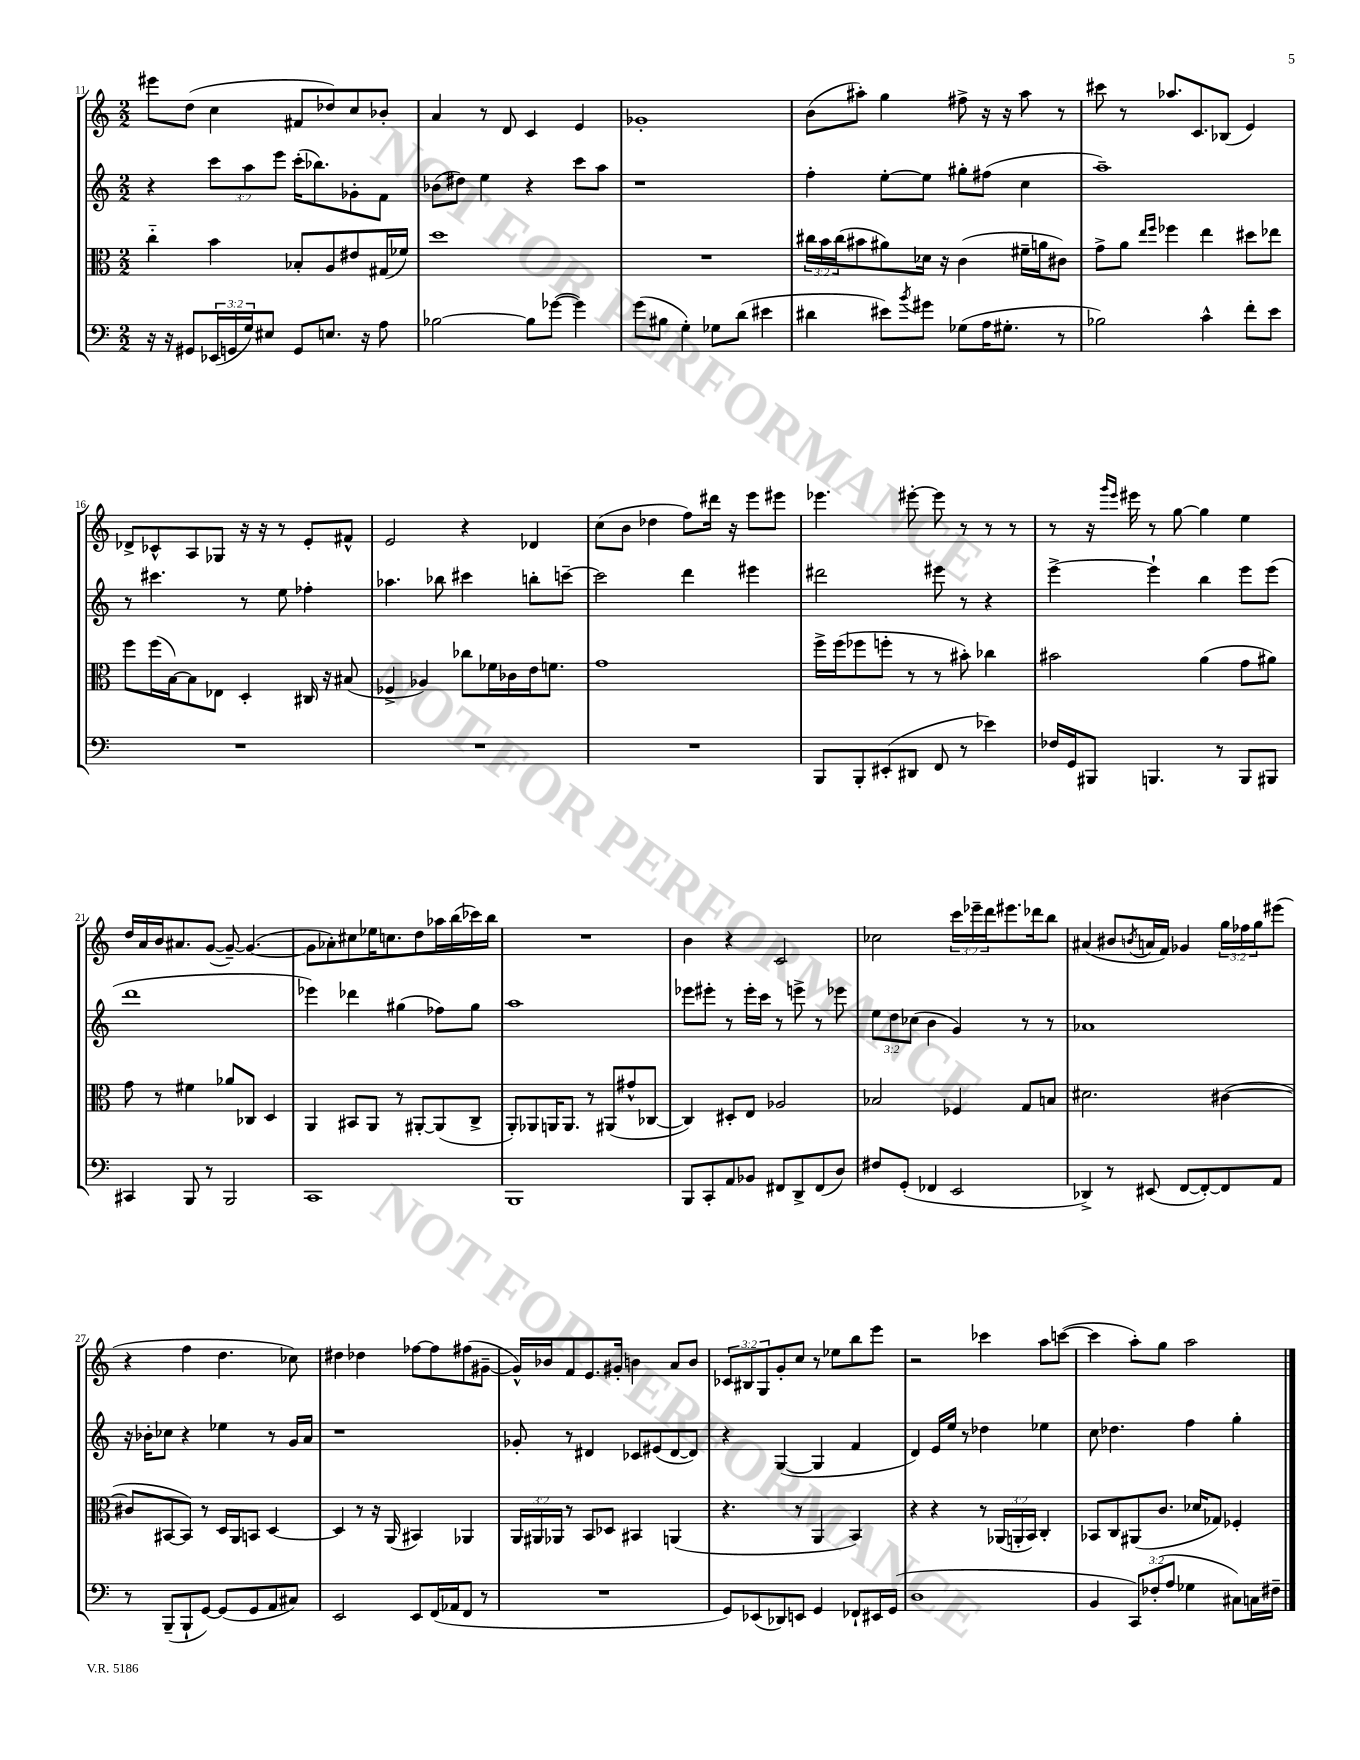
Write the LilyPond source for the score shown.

<<
\new StaffGroup <<
\new Staff = "s0" {
    \clef treble \key c \major \numericTimeSignature \time 2/2 \override Staff.TupletNumber.text = #tuplet-number::calc-fraction-text
    eis'''8 d''8( c''4 fis'8 des''8) c''8 bes'8-. |
    a'4 r8 d'8 c'4 e'4 |
    ges'1-. |
    b'8( ais''8-.) g''4 fis''8-> r16 r16 ais''8 r8 |
    cis'''8 r8 aes''8. c'8. bes8( e'4) |
    des'8-> ces'8-^ a8 ges8 r16 r16 r8 e'8-. fis'8-^ |
    e'2 r4 des'4 |
    c''8( b'8 des''4 f''8) dis'''16 r16 e'''8 eis'''8 |
    ees'''4. eis'''8~-. eis'''8 r8 r8 r8 |
    r8 r16 \grace { g'''16 e'''16 } eis'''16 r8 g''8~ g''4 e''4 |
    d''16 a'16 b'16 ais'8. g'8~( g'8~--) g'4.~( |
    g'8 aes'8-.) cis''8 ees''16 c''8. d''8 aes''16 b''16( ces'''16) b''16 |
    R1 |
    b'4 r4 c'2 |
    ces''2 \tuplet 3/2 { c'''16 ees'''16-- d'''16 } eis'''8. des'''16 b''8 |
    ais'4( bis'8 \acciaccatura { b'8 } a'16 f'16) ges'4 \tuplet 3/2 { g''16 fes''16 g''16 } eis'''8( |
    r4 f''4 d''4. ces''8) |
    dis''4 des''4 fes''8~ fes''8 fis''8( gis'8~-- |
    gis'16-^) bes'16 f'8 e'8. gis'16-. b'4 a'8 b'8 |
    \tuplet 3/2 { ces'8 bis8 g8 } g'8-. c''8 r8 ees''8 b''8 e'''8 |
    r2 ces'''4 a''8 c'''8~( |
    c'''4 a''8-.) g''8 a''2 \bar "|." |
}
\new Staff = "s1" {
    \clef treble \key c \major \numericTimeSignature \time 2/2 \override Staff.TupletNumber.text = #tuplet-number::calc-fraction-text
    r4 \tuplet 3/2 { c'''8 a''8 e'''8 } c'''16-.( bes''8.) ges'8-. f'8 |
    bes'8( dis''8) e''4 r4 c'''8 a''8 |
    r1 |
    f''4-. e''8~-. e''8 gis''8-. fis''8( c''4 |
    a''1--) |
    r8 cis'''4. r8 e''8 fes''4-. |
    aes''4. bes''8 cis'''4 b''8-. c'''8~-- |
    c'''2 d'''4 eis'''4 |
    dis'''2 eis'''8 r8 r4 |
    e'''4~-> e'''4-! b''4 e'''8 e'''8( |
    d'''1 |
    ees'''4) des'''4 gis''4( fes''8) gis''8 |
    a''1 |
    ees'''8 eis'''8-. r8 eis'''16-. c'''16 r8 e'''8-> r8 ees'''8 |
    \tuplet 3/2 { e''8 d''8 ces''8( } b'4 g'4) r8 r8 |
    aes'1 |
    r16 bes'16-. ces''8 r4 ees''4 r8 g'16 a'16 |
    r1 |
    ges'8-. r8 dis'4 ces'8 eis'8( dis'8~ dis'8) |
    r4 g4~( g4 f'4 |
    d'4) e'16 e''16 r8 des''4 ees''4 |
    c''8 des''4. f''4 g''4-. \bar "|." |
}
\new Staff = "s2" {
    \clef alto \key c \major \numericTimeSignature \time 2/2 \override Staff.TupletNumber.text = #tuplet-number::calc-fraction-text
    c''4-_ b'4 bes8-. a8 eis'8 gis16( fes'16) |
    d''1 |
    R1 |
    \tuplet 3/2 { cis''16 b'16 cis''16( } bis'8 ais'8) des'16 r16 c'4( fis'16-- a'16 cis'8) |
    g'8-> a'8 \grace { e''16 f''16 } fes''4 e''4 dis''8 ees''8 |
    f''8 f''16( b16~) b8 ees8 d4-. cis16 r16 bis8( |
    fes4-> aes4) ces''8 fes'16 ces'16 e'16 f'8. |
    g'1 |
    f''16-> f''16( fes''8 f''8-. r8 r8 bis'8-.) ces''4 |
    bis'2 a'4( g'8 ais'8) |
    g'8 r8 fis'4 aes'8 ces8 d4 |
    a,4 bis,8 a,8 r8 ais,8~-. ais,8( c8-> |
    a,8-.) aes,8 a,16 a,8. r8 ais,8( gis'8-^ ces8~ |
    ces4) dis8-. e8 aes2 |
    bes2 fes4 g8 b8 |
    dis'2. cis'4~( |
    cis'8 bis,8~ bis,8) r8 d16 a,16 b,8 d4~ |
    d4 r8 r16 a,16( bis,4) aes,4 |
    \tuplet 3/2 { a,16 ais,16 aes,16 } r8 b,8 des8 bis,4 a,4( |
    r4. r8 a,4 b,4) |
    r4 r4 r8 \tuplet 3/2 { aes,16( a,16-. b,16) } c4-. |
    bes,8 c8 ais,8( c'8. des'16 ges8) fes4-. \bar "|." |
}
\new Staff = "s3" {
    \clef bass \key c \major \numericTimeSignature \time 2/2 \override Staff.TupletNumber.text = #tuplet-number::calc-fraction-text
    r16 r16 gis,8 \tuplet 3/2 { ees,16( g,16 g16) } eis8 g,8 e8. r16 a8 |
    bes2~ bes8 ges'8~( ges'4) |
    g'8( bis8 g4-.) ges8 d'8( eis'4 |
    dis'4 eis'8) \acciaccatura { b'8 } gis'8 ges8( a16 gis8.-. r8 |
    bes2) c'4-^ f'8-. e'8 |
    R1 |
    R1 |
    R1 |
    b,,8 b,,8-. eis,8-.( dis,8 f,8 r8 ees'4) |
    fes16 g,16 bis,,8 b,,4. r8 b,,8 bis,,8 |
    cis,4 b,,8 r8 b,,2 |
    c,1 |
    b,,1 |
    b,,8 c,8-. a,8 bes,8 fis,8 d,8-> fis,8( d8) |
    fis8 g,8-.( fes,4 e,2 |
    des,4->) r8 eis,8( f,8~ f,8~-.) f,8 a,8 |
    r8 b,,8--( b,,8-! g,8~) g,8( g,8 a,8 cis8) |
    e,2 e,8 f,16( aes,16 f,8 r8 |
    R1 |
    g,8) ees,8( des,8) e,8 g,4 fes,8-! eis,16 g,16( |
    d1 |
    b,4 \tuplet 3/2 { c,8) fes8-.( a8 } ges4 cis8) c16 fis16-- \bar "|." |
}
>>
>>
\layout { \context { \Score currentBarNumber = #11 } }
